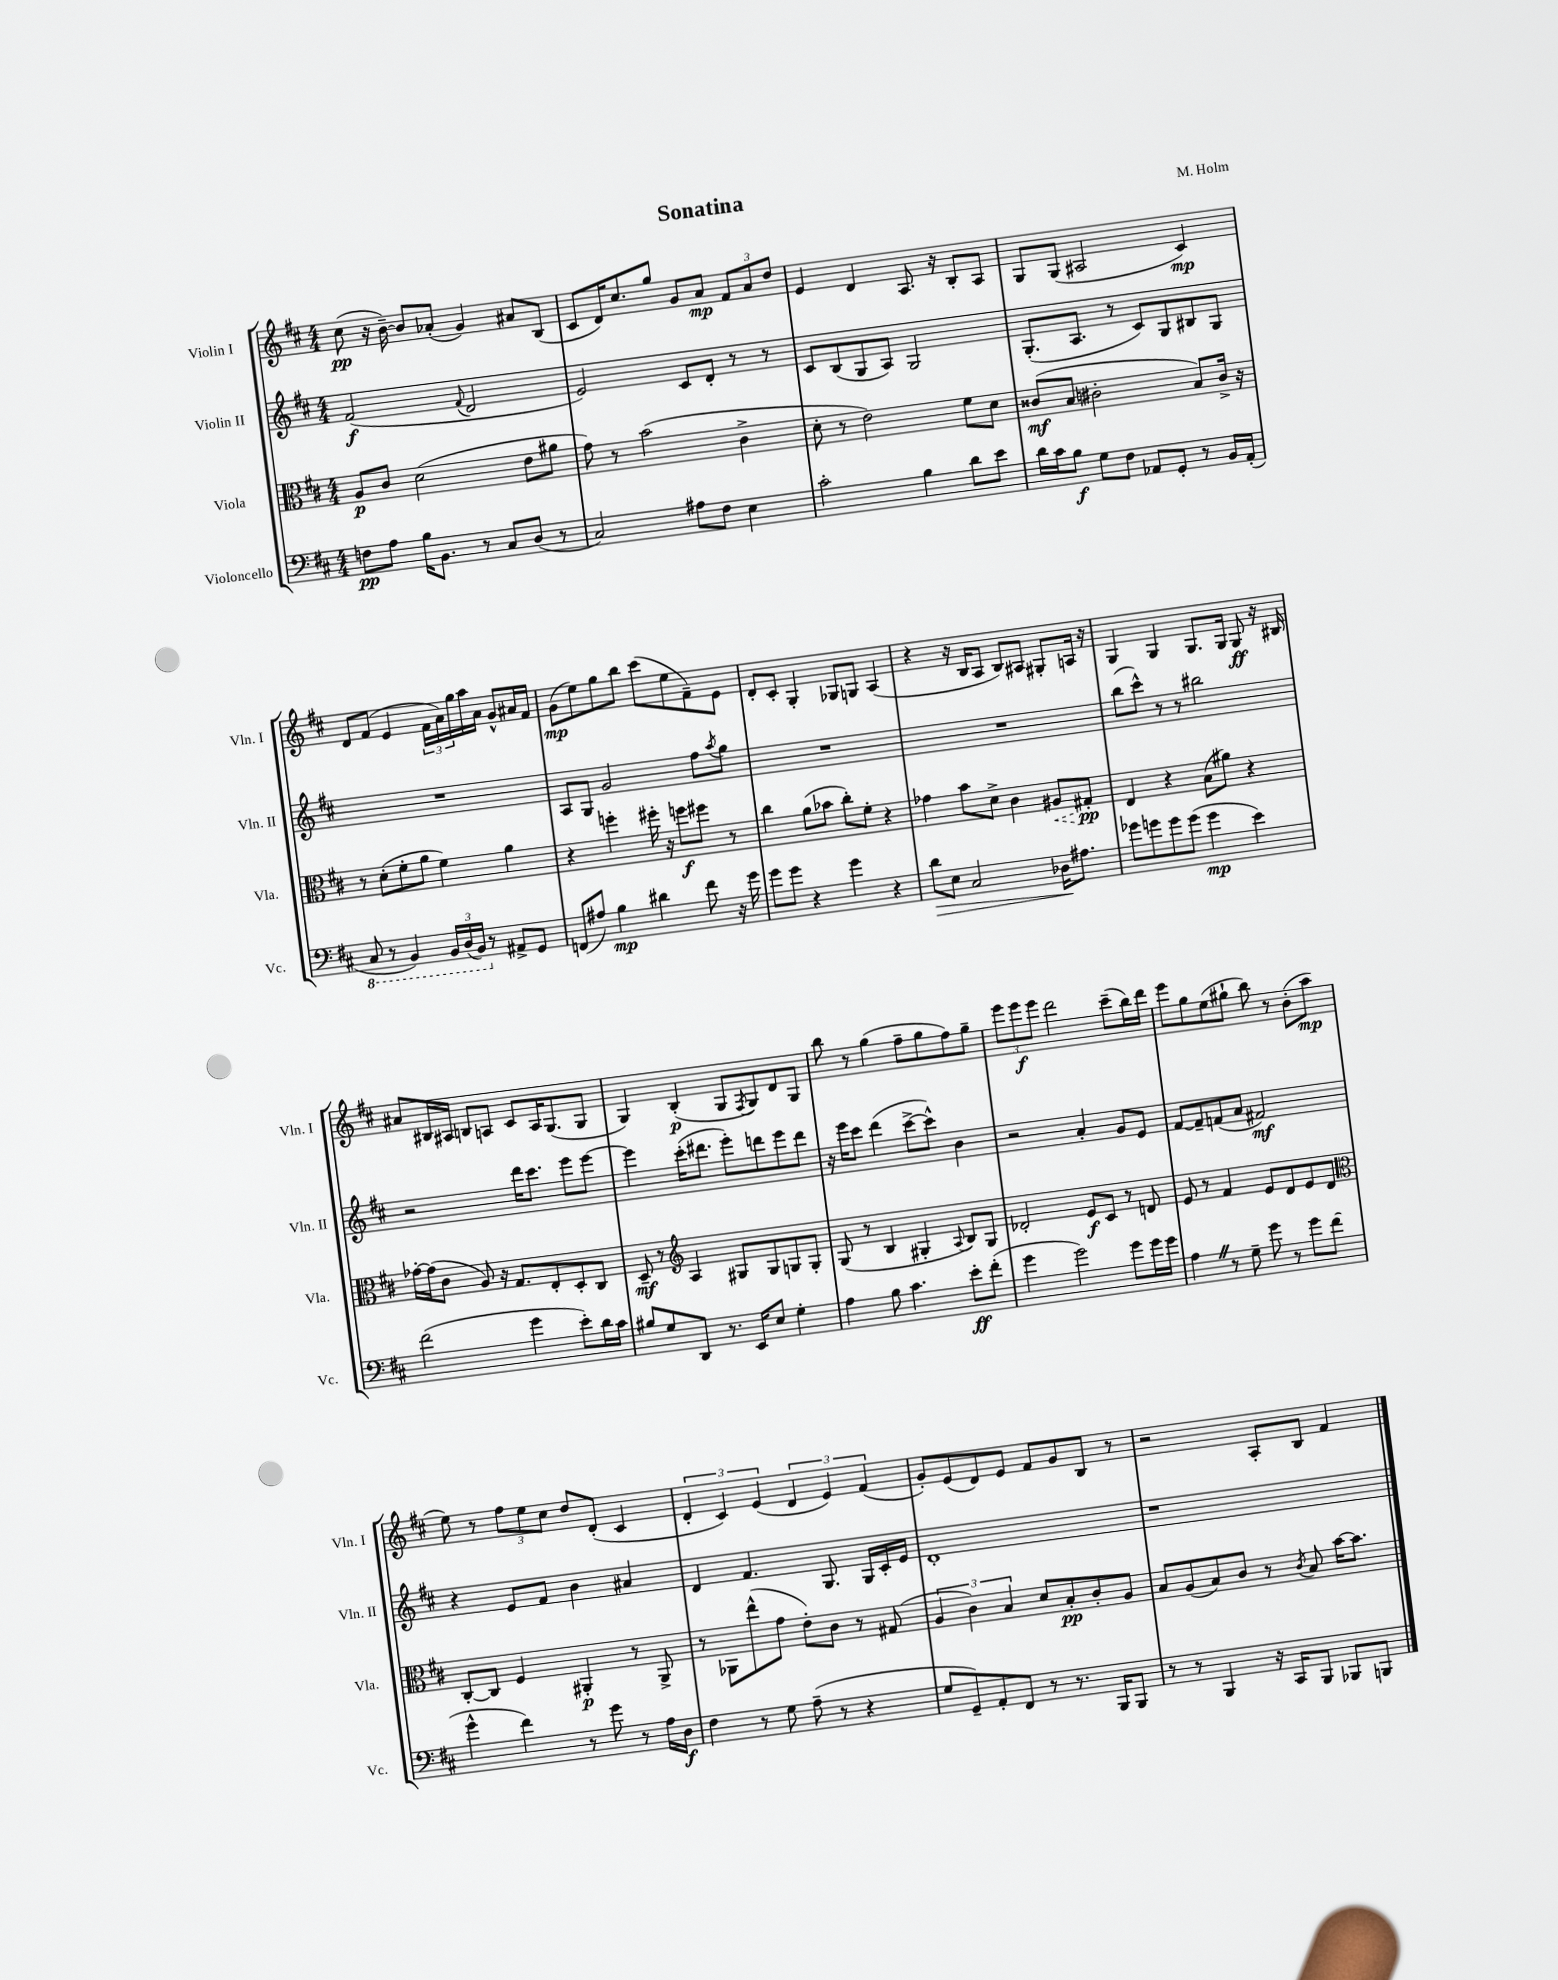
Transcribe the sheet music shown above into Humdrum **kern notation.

**kern	**kern	**kern	**kern
*staff4	*staff3	*staff2	*staff1
*clefF4	*clefC3	*clefG2	*clefG2
*k[f#c#]	*k[f#c#]	*k[f#c#]	*k[f#c#]
*M4/4	*M4/4	*M4/4	*M4/4
8F\L	8A/L	(2f#/	(8cc#\
8A\J	8c#/J	.	16r
.	.	.	[16b~\)
16B\LK	(2d\	.	8b/]L
8.BB\J	.	.	.
.	.	.	(8a-'/J
.	.	8qqf#/	.
8r	.	2d/	4g/)
8C#/L	.	.	.
(8D/J	8e\L	.	8a#/L
8r	8a#\J	.	(8B/J
=	=	=	=
2C#/)	8g\)	2e/)	8c#/L
.	8r	.	16d/K)
.	.	.	8.cc#/
.	(2b\	.	.
.	.	.	8gg/J
8A#\L	.	8c#/L	8g/L
8F#\J	.	8d'/J	8a/J
4E\	4c#^\	8r	12f#/L
.	.	.	12a/
.	.	8r	.
.	.	.	12dd/J
=	=	=	=
2c#'\	8d'\	8c#/L	4e/
.	8r	(8B/	.
.	2e\)	8G/	4d/
.	.	8A/J)	.
4B\	.	2G/	8.A/
.	.	.	16r
8d\L	8f#\L	.	8B'/L
8e\J	8d\J	.	8A/J
=	=	=	=
16d\LL	(8c##/L	(8.G'/L	8G/L
16c#\J	.	.	.
8B\J	8B/J	.	(8G/J
.	.	8.A/J	.
8G\L	2c#'\	.	2A#/
8F#\J	.	8r	.
8AA-/L	.	8c#/L)	.
8GG'/J	.	8G/	.
8r	8B/L)	8B#/	4c#/)
16BB/LL	16c#^/Jk	8G/J	.
(16AA-'/JJ	16r	.	.
=	=	=	=
8CC#/	8r	1r	8d/L
8r	(8d'\L	.	(8f#/J
4BBB/)	8f#'\	.	4e/
.	8a\J	.	.
24BBB/LL	4f#\)	.	24f#\LL
(24DD/	.	.	24a\)
24BBB/JJ)	.	.	24gg\
8r	.	.	16aa\
.	.	.	16a\JJ
8AA#^/L	4a\	.	8g^^/L
8GG/J	.	.	16a#/L
.	.	.	16f#/JJ
=	=	=	=
(8FF/L	4r	8A/L	(8g\L
8A#/J)	.	8G/J	8ee\)
4B\	4ff'\	2g/	8gg\
.	.	.	8bb\J
4d#\	16ff#'\	.	(8ccc#\L
.	16r	.	.
.	8ff\L	.	8ee\
8f#\	8ff#\J	8ff#\L	8f#~\)
.	.	8qaa/	.
16r	8r	8gg\J	8e\J
16g\	.	.	.
=	=	=	=
8g\L	4cc#\	1r	8d'/L
8g\J	.	.	8c#'/J
4r	(8a\L	.	4G'/
.	8b-\J	.	.
4g\	8cc#'\L)	.	8G-/L
.	8f#'\J	.	8G/J
4r	4r	.	(4A/
=	=	=	=
8d\L	4g-\	1r	4r
8E\J	.	.	.
2C#/	8b\L	.	16r
.	.	.	16B/LK
.	8d^\J	.	8A/J
.	4c#\	.	8B/L)
.	.	.	8A#/J
16D-\LK	8A#/L	.	8G#'/L
8.A#\J	.	.	.
.	8G#'/J	.	16A/Jk
.	.	.	16r
=	=	=	=
8g-\L	4E/	(8bb\L	4G/
8g\	.	8ccc#^^\J)	.
8g\	4r	8r	4G/
(8g\J	.	8r	.
4g\	(8B\L	2bb#\	8.G/L
.	8a#\J)	.	.
.	.	.	16G/Jk
4e\)	4r	.	8G/
.	.	.	16r
.	.	.	16B#/
=	=	=	=
(2f#\	[16g-'\LL	2r	8a#/L
.	(16g-\]J	.	.
.	8c#\J	.	16B#/L
.	.	.	16A#/JJ
.	8A/)	.	8B/L
.	16r	.	8A/J
.	8.G/L	.	.
4g\	.	16ddd\LK	8c#/L
.	.	8.ccc#\J	.
.	8E'/	.	16A/K
.	.	.	(8.G/
8e'\L)	8D'/	8eee\L	.
16d\L	8C#/J	[8eee\J	8G/J
16c#\JJ	.	.	.
=	=	=	=
8B#/L	8D~/	4eee\]	4G/)
8G/	8r	.	.
*	*clefG2	*	*
8DD/J	4A/	(16ccc#'\LK	(4B'/
.	.	8.ddd#\J	.
8.r	.	.	.
.	8G#/L	8eee'\L)	8G/L
16EE/LK	.	.	.
.	.	.	8qF#/
8E/J	8G#/	8ddd\	8G/)
4G'\	8G/	8eee\	8d/
.	8G'/J	8ddd\J	8G/J
=	=	=	=
4A\	(8G/	16r	8bb\
.	.	16eee\LK	.
.	8r	8ccc#\J	8r
8B\	4B/	(4ddd\	(4gg\
4.c#\	.	.	.
.	4G#'/	[8ccc#^\L	8ff#~\L
.	.	8ccc#^^\]J)	8gg\
.	8qqA/	.	.
8e'\L	8B/L)	4b\	8ff#\)
(8f#'\J	8G#/J	.	8gg~\J
=	=	=	=
4g\	2d-'/	2r	12eee\L
.	.	.	12eee\
.	.	.	12eee\J
2g\)	.	.	2ddd\
.	8e/L	4a'/	.
.	8c#/J	.	.
8g\L	8r	8g/L	(8ccc#~\L
16g\L	8d/	8e/J	16bb\L)
16g\JJ	.	.	16ddd\JJ
=	=	=	=
4A\	8e/	[8f#/L	8eee\L
.	8r	8f#~/]	8gg\
8r	4f#/	(8f/	(8ee\
8G~\	.	8a/J	8gg#`\J
8g\	8e/L	2f#/)	8bb\)
8r	8d/	.	8r
8g\L	8e/	.	(8b'\L
(8f#\J	8d/J	.	8aa\J
=	=	=	=
*	*clefC3	*	*
4g^^\	[8C#'/L	4r	8ee\)
.	8C#/]J	.	8r
4f#\)	4F#/	8e/L	12ff#\L
.	.	.	12ee\
.	.	8f#/J	.
.	.	.	12cc#\J
8r	4AA#'/	4b\	8dd/L
8g\	.	.	(8d'/J
8r	8r	4a#/	4c#/
16A\LL	8AA#^/	.	.
16D\JJ	.	.	.
=	=	=	=
4F#\	8r	4d/	6d'/
.	8AA-\L	.	.
.	.	.	6c#/)
8r	(8ee^^\	4.f#/	.
.	.	.	(6e/
8G\	8g\J	.	.
(8A~\	8e'\L)	.	6d/
8r	8c#\J	8.G/	.
.	.	.	6e/)
4r	8r	.	.
.	.	16G/LL	.
.	.	.	(6f#/
.	(8G#/	16c#'/	.
.	.	16e/JJ	.
=	=	=	=
8G/L	6A/	1d'	8g'/L)
8GG~/)	.	.	(8e/
.	6c#\)	.	.
8AA'/	.	.	8d/)
.	6B/	.	.
8FF#/J	.	.	8e/J
8r	8d/L	.	8f#/L
8.r	8B'/	.	8g/
.	8c#'/	.	8B/J
16BBB/LK	.	.	.
8BBB/J	8A/J	.	8r
=	=	=	=
8r	8B/L	1r	2r
8r	(8A/	.	.
4BBB/	8B/)	.	.
.	8c#/J	.	.
16r	8r	.	8A'/L
16CC#/LK	.	.	.
.	8qc#/	.	.
8BBB/J	8B/	.	8B/J
8BBB-/L	[16b\LK	.	4f#/
.	8.b\]J	.	.
8BBB/J	.	.	.
==	==	==	==
*-	*-	*-	*-
